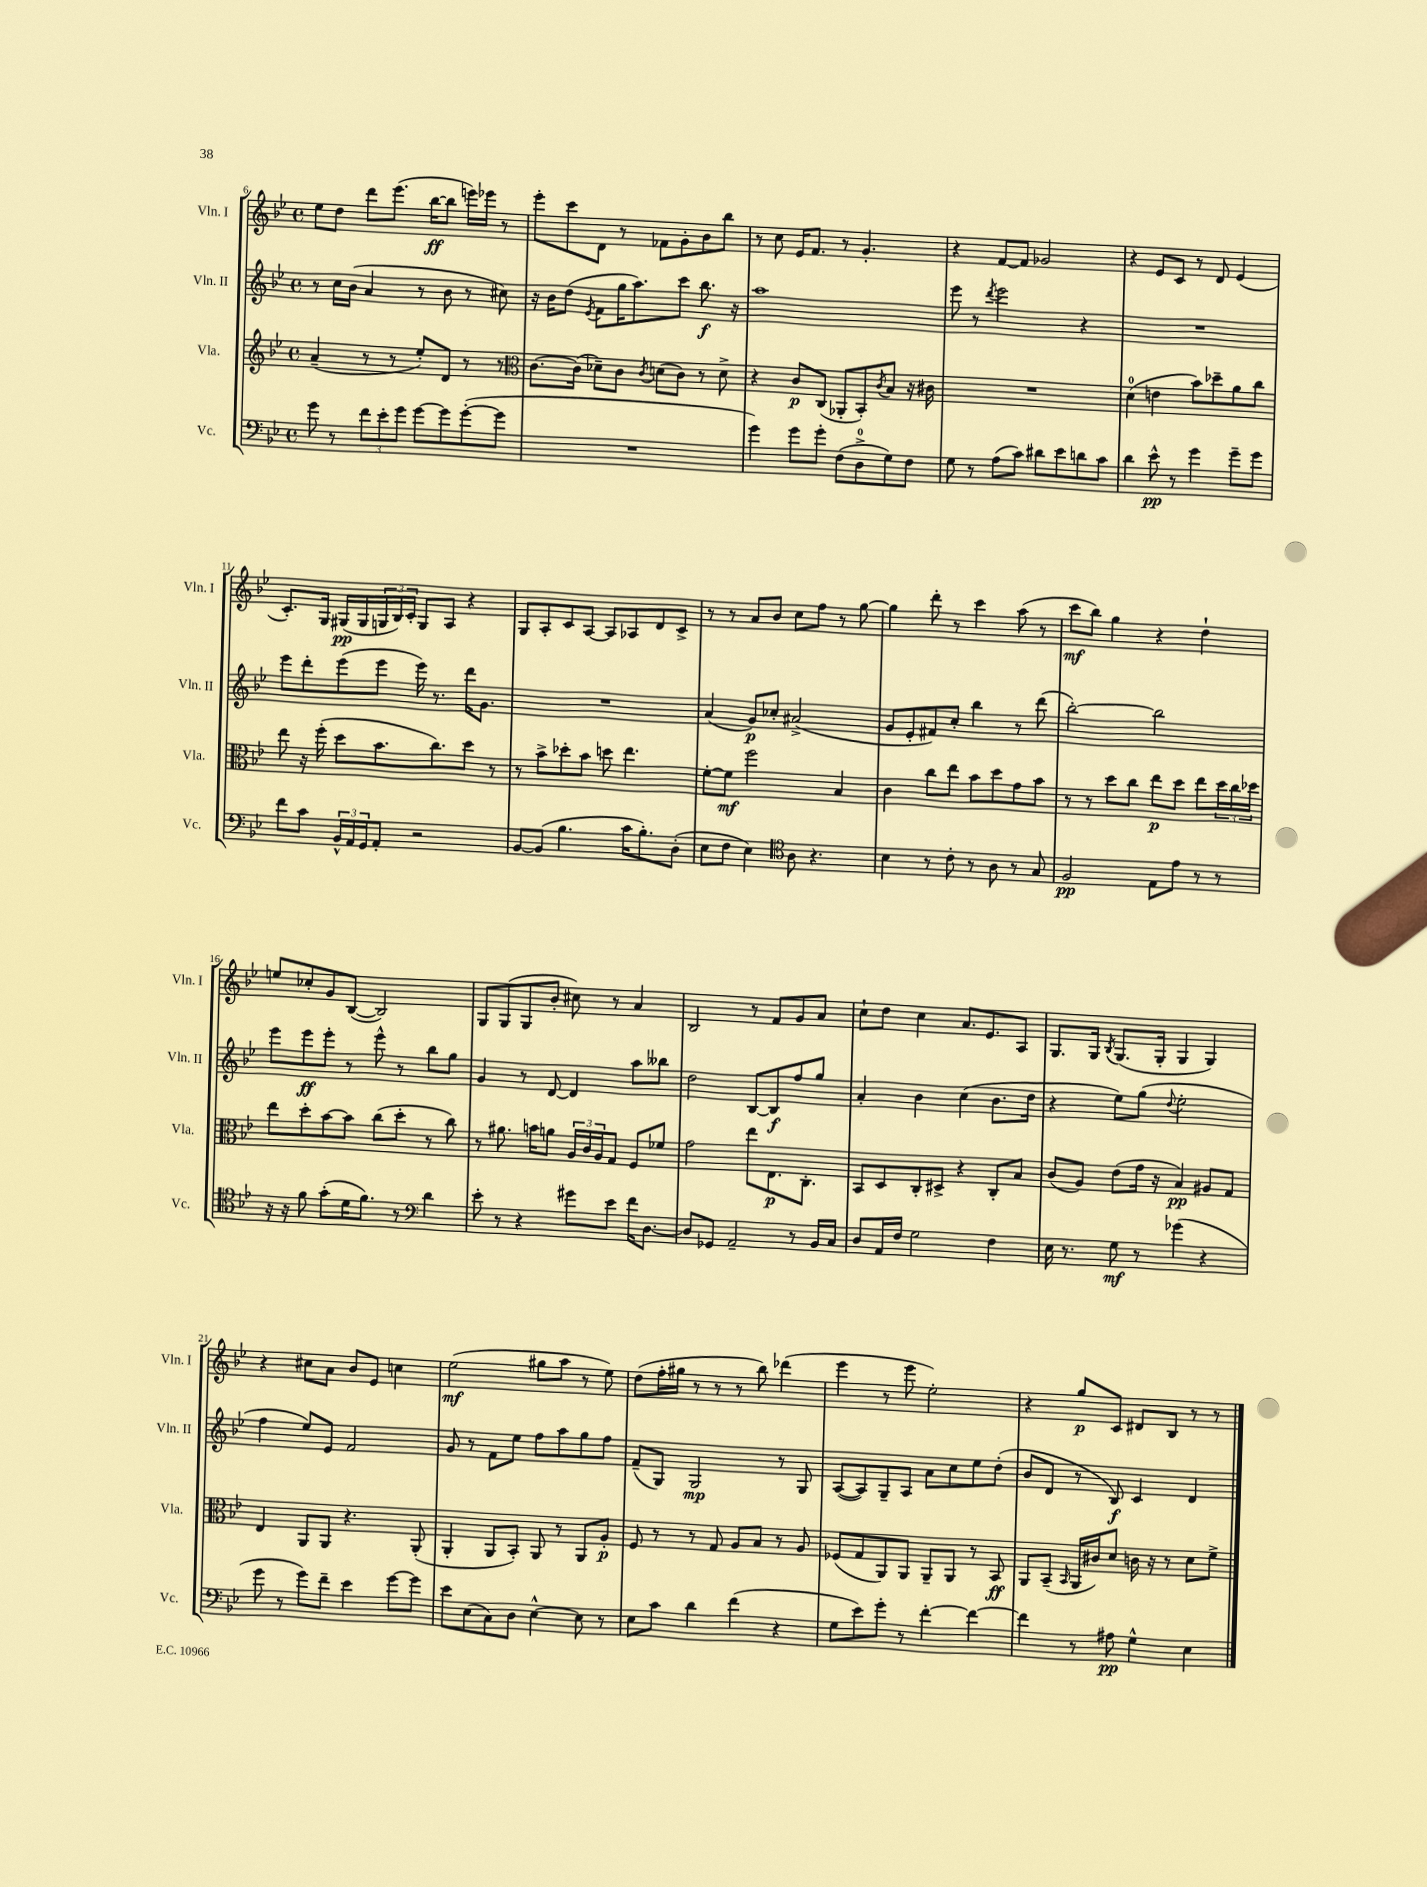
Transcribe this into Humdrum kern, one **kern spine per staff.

**kern	**kern	**kern	**kern
*staff4	*staff3	*staff2	*staff1
*clefF4	*clefG2	*clefG2	*clefG2
*k[b-e-]	*k[b-e-]	*k[b-e-]	*k[b-e-]
*M4/4	*M4/4	*M4/4	*M4/4
*met(c)	*met(c)	*met(c)	*met(c)
8g	(4a~	8r	8ee-
8r	.	16cc	8dd
.	.	(16b-	.
12f	8r	4a	8ddd
12e-'	.	.	.
.	8r	.	(8.eee-
12g	.	.	.
[8g	8ee-')	8r	.
.	.	.	[16bb-
8g]	8d	8b-	8bb-]
([8g'	8r	8r	16eee)
.	.	.	16eee-
8g]	8r	8cc#)	8r
=	=	=	=
*	*clefC3	*	*
1r	[8.c	16r	8eee-'
.	.	16b-	.
.	.	(8dd	8ccc
.	(16c]	.	.
.	.	8qe-	.
.	8d-~)	8f	8d
.	8c	16gg	8r
.	.	8.aa)	.
.	8qc	.	.
.	(8d	.	8f-
.	8c)	8ccc	8g'
.	8r	8.bb-	8b-
.	8d^	.	8bb-
.	.	16r	.
=	=	=	=
4g)	4r	1aa	8r
.	.	.	8cc
8g	8c	.	16e-
.	.	.	8.f
8g'	(8C	.	.
(8F	8AA-'	.	8r
8D^	8BB-')	.	4.g'
.	8qc	.	.
8G)	8B-	.	.
8F	16r	.	.
.	16c#	.	.
=	=	=	=
8G	1r	8eee-	4r
8r	.	8r	.
.	.	8qddd	.
(8A	.	2eee-	[8f
8c)	.	.	8f]
8d#	.	.	2g-
8e-	.	.	.
8d	.	4r	.
8c	.	.	.
=	=	=	=
4d	(4d	1r	4r
8e-^^	4e	.	8e-
8r	.	.	8c
4g	8b-)	.	8r
.	8dd-~	.	8d
8g~	8a	.	(4e-
8g	8cc	.	.
=	=	=	=
8f	8ee-	8eee-	8.c')
8c	16r	8ddd'	.
.	(16ff'	.	16G
24BB-^^	8dd	(8eee-	(16G#
24AA	.	.	.
.	.	.	16G#
24GG	.	.	.
8AA'	8.b-	8eee-	24G
.	.	.	24B-)
.	.	.	24c'
2r	.	16eee-)	8G
.	8.cc)	8.r	.
.	.	.	8A
.	8dd	16ddd	4r
.	.	8.g	.
.	8r	.	.
=	=	=	=
[8BB-	8r	1r	8G
(8BB-]	8b-^	.	8A'
4.B-	8dd-'	.	8c
.	8b-	.	[8A
.	8dd	.	8A]
16c	4.ee-	.	8A-
8.B-')	.	.	.
.	.	.	8d
(8D'	.	.	8c^
=	=	=	=
8E-	[8f'	(4a	8r
8F	8f]	.	8r
4E-)	2ff	8g)	8a
.	.	8cc-'	8b-
*clefC4	*	*	*
8A	.	(2a#^	8cc
4.r	.	.	8ff
.	4B-	.	8r
.	.	.	[8gg
=	=	=	=
4B-	4c	8g	4gg]
.	.	8e-'	.
8r	8cc	8f#)	8ddd'
8c'	8ee-	8cc'	8r
8r	8b-	4bb-	4ccc
8A	8dd	.	.
8r	8g	8r	(8aa
8G	8b-	(8ddd	8r
=	=	=	=
2F	8r	[2bb-')	8ccc
.	8r	.	8bb-)
.	8dd	.	4gg
.	8cc	.	.
8E-	8ee-	2bb-]	4r
8e-	8dd	.	.
8r	8ee-	.	4dd`
8r	24dd	.	.
.	24cc	.	.
.	24dd-	.	.
=	=	=	=
16r	8ee-	8eee-	8ee
16r	.	.	.
8f	8dd'	8eee-	8cc-'
(8g'	[8b-	8eee-'	8g
16d	8b-]	8r	([8B-
8.f)	.	.	.
.	(8cc	8eee-^^	2B-])
8r	8dd'	8r	.
*clefF4	*	*	*
4d	8r	8bb-	.
.	8cc)	8gg	.
=	=	=	=
8e-'	8r	4g	8G
8r	8.a#	.	(8G
4r	.	8r	8G
.	16b	.	.
.	8a	[8d	8b-'
8g#	24A	4d]	8cc#)
.	24c	.	.
.	24A	.	.
8e-	8G	.	8r
16f	8F	8aa	4a
[8.D	.	.	.
.	8f-	8bb--	.
=	=	=	=
8D]	2g	2dd	2B-
8GG-	.	.	.
2AA~	.	.	.
.	8ee-	[8B-	8r
.	8.E-	8B-]	8f
8r	.	8ff	8g
.	8.C'	.	.
16BB-	.	8gg	8a
16C	.	.	.
=	=	=	=
8D	8BB-	4a'	8cc`
16AA	8D	.	8dd
16F	.	.	.
2G	8C'	4b-	4cc
.	8D#^	.	.
.	4r	(4cc	8.a
.	.	.	8.e-
4F	8C'	8.b-	.
.	8B-	.	8A
.	.	16dd	.
=	=	=	=
16E-	(8c	4r	8.G
8.r	.	.	.
.	8A)	.	.
.	.	.	16G
.	.	.	8qB-
8G	(8e-	8ee-)	(8.G
8r	16g	(8gg	.
.	16r	.	16G'
.	.	8qqdd	.
(4g-	4B-)	2ee-'	4G
4r	8A#	.	4G)
.	8G	.	.
=	=	=	=
8g	4E-	4ff	4r
8r	.	.	.
8g)	8AA	8ee-)	8cc#
8f~	8AA	8e-	8a
4e-	4.r	2f	8b-
.	.	.	8e-
[8g	.	.	4cc
8g]	(8AA'	.	.
=	=	=	=
8e-	4AA'	8g	(2ee-
(8E-	.	8r	.
8C)	8AA	8f	.
8D	8BB-')	8ee-	.
[4E-^^	8AA	8ff	8gg#
.	8r	8aa	8aa
8E-]	8AA	8gg	8r
8r	8A'	8ff	8ee-)
=	=	=	=
8E-	8F	(8f~	(8dd
8c	8r	8G)	16ff'
.	.	.	16gg#
4d	8r	2G	8r
.	8G	.	8r
(4f	8A	.	8r
.	8B-	.	8bb-)
4r	8r	8r	(4ddd-
.	8A	8G	.
=	=	=	=
8G	(8F-	([8A	4eee-
8e-)	8G	8A])	.
8g'	8AA)	8G~	8r
8r	8AA	8A	8eee-
[4f'	8AA~	8a	2ee-')
.	8AA	8cc	.
4f_	8r	8ee-	.
.	8BB-	(8dd'	.
=	=	=	=
4f]	8AA	8b-	4r
.	(8BB-~	8d	.
.	16qqBB-	.	.
8r	16AA	8r	8gg
.	16c#)	.	.
8A#	8d	8B-)	8c
4G^^	16c	4c	8d#
.	16r	.	.
.	8r	.	8B-
4E-	8d	4d	8r
.	8f^	.	8r
==	==	==	==
*-	*-	*-	*-
